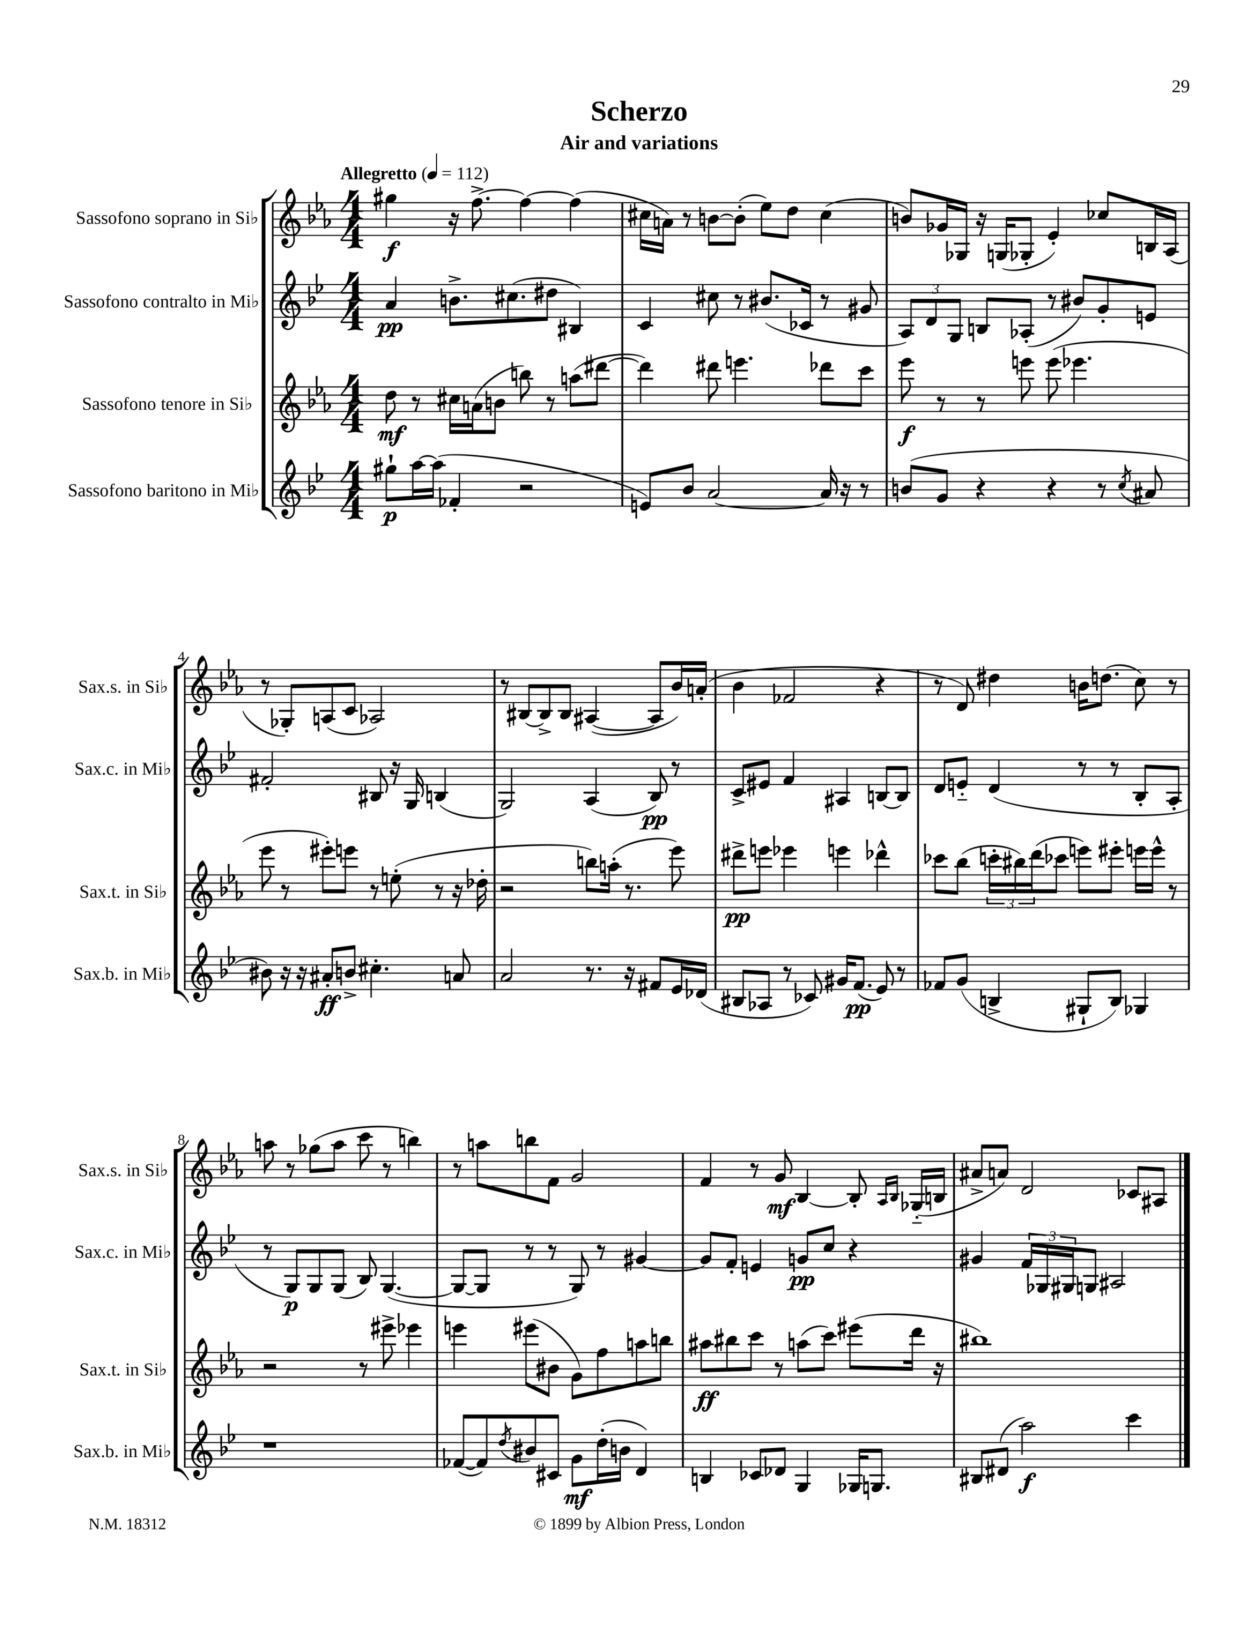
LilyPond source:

\header { title = "Scherzo" subtitle = "Air and variations" }
<<
\new StaffGroup <<
\new Staff = "s0" \with { instrumentName = "Sassofono soprano in Sib" shortInstrumentName = "Sax.s. in Sib" } {
    \clef treble \key ees \major \numericTimeSignature \time 4/4 \tempo "Allegretto" 4 = 112
    gis''4\f r16 f''8.~-> f''4~ f''4( |
    cis''16 a'16) r8 b'8~ b'8-.( ees''8) d''8 cis''4( |
    b'8) ges'16 ges16 r16 g16( ges8-. ees'4-.) ces''8 b16 aes16( |
    r8 ges8-.) a8( c'8 aes2) |
    r8 bis8~ bis8-> bis8 ais4~( ais8 bes'16) a'16-.( |
    bes'4 fes'2 r4 |
    r8 d'8) dis''4 b'16 d''8.( c''8) r8 |
    a''8 r8 ges''8( a''8 c'''8 r8 b''4) |
    r8 a''8 b''8 f'8 g'2 |
    f'4 r8 g'8\mf bes4~ bes8-. \grace { aes16 bes16 } ges16-_( b16 |
    ais'8-> a'8) d'2 ces'8 ais8 \bar "|." |
}
\new Staff = "s1" \with { instrumentName = "Sassofono contralto in Mib" shortInstrumentName = "Sax.c. in Mib" } {
    \clef treble \key bes \major \numericTimeSignature \time 4/4
    a'4\pp b'8.-> cis''8.( dis''8 bis4) |
    c'4 cis''8 r8 bis'8.( ces'16 r8 gis'8 |
    \tuplet 3/2 { a8) d'8 g8 } b8 aes8-.( r8 bis'8) g'8-. e'8 |
    fis'2-. bis8 r16 g16 b4( |
    g2) a4( bes8\pp) r8 |
    c'8-> eis'8 f'4 ais4 b8~ b8 |
    d'8 e'8-_ d'4( r8 r8 bes8-. a8-. |
    r8 g8\p) g8 g8( bes8) g4.~( |
    g8~ g8 r8 r8 g8) r8 gis'4~ |
    gis'8 f'8-. e'4 g'8\pp c''8 r4 |
    gis'4 \tuplet 3/2 { f'16 ges16 gis16 } g8 ais2 \bar "|." |
}
\new Staff = "s2" \with { instrumentName = "Sassofono tenore in Sib" shortInstrumentName = "Sax.t. in Sib" } {
    \clef treble \key ees \major \numericTimeSignature \time 4/4
    d''8\mf r8 cis''16 a'16( b'8 b''8) r8 a''8( dis'''8~ |
    dis'''4) dis'''8 e'''4. des'''8 c'''8 |
    ees'''8\f r8 r8 e'''8 e'''8( ees'''4. |
    ees'''8 r8 eis'''8-.) e'''8 r8 e''8-.( r8 r16 des''16-. |
    r2 b''8) a''16-.( r8. ees'''8) |
    dis'''8->\pp e'''8 ees'''4 e'''4 des'''4-^ |
    ces'''8 bes''8( \tuplet 3/2 { c'''16-. bis''16) d'''16( } ces'''8 e'''8) eis'''8-. e'''16 e'''16-^ r8 |
    r2 r8 eis'''8-> ees'''4 |
    e'''4 eis'''8( bis'8 g'8) f''8 a''8 b''8 |
    ais''8\ff bis''8 c'''8 r8 a''8( c'''8) eis'''8( d'''16 r16 |
    bis''1) \bar "|." |
}
\new Staff = "s3" \with { instrumentName = "Sassofono baritono in Mib" shortInstrumentName = "Sax.b. in Mib" } {
    \clef treble \key bes \major \numericTimeSignature \time 4/4
    gis''8-!\p a''16~ a''16( fes'4-. r2 |
    e'8) bes'8 a'2~ a'16 r16 r8 |
    b'8( g'8 r4 r4 r8 \acciaccatura { c''8 } ais'8 |
    bis'8) r16 r16 ais'8-.\ff b'8-> cis''4.-. a'8 |
    a'2 r8. r16 fis'8 ees'16 des'16( |
    bis8 aes8 r8 ces'8) gis'16 f'8.\pp( ees'8) r8 |
    fes'8 g'8( b4-> gis8-! b8) ges4 |
    r1 |
    fes'8~( fes'8) \acciaccatura { d''8 } bis'8 cis'8 g'8\mf d''16-.( b'16 d'4) |
    b4 ces'8 des'8 g4 ges16 g8. |
    bis8 dis'8( a''2\f) c'''4 \bar "|." |
}
>>
>>
